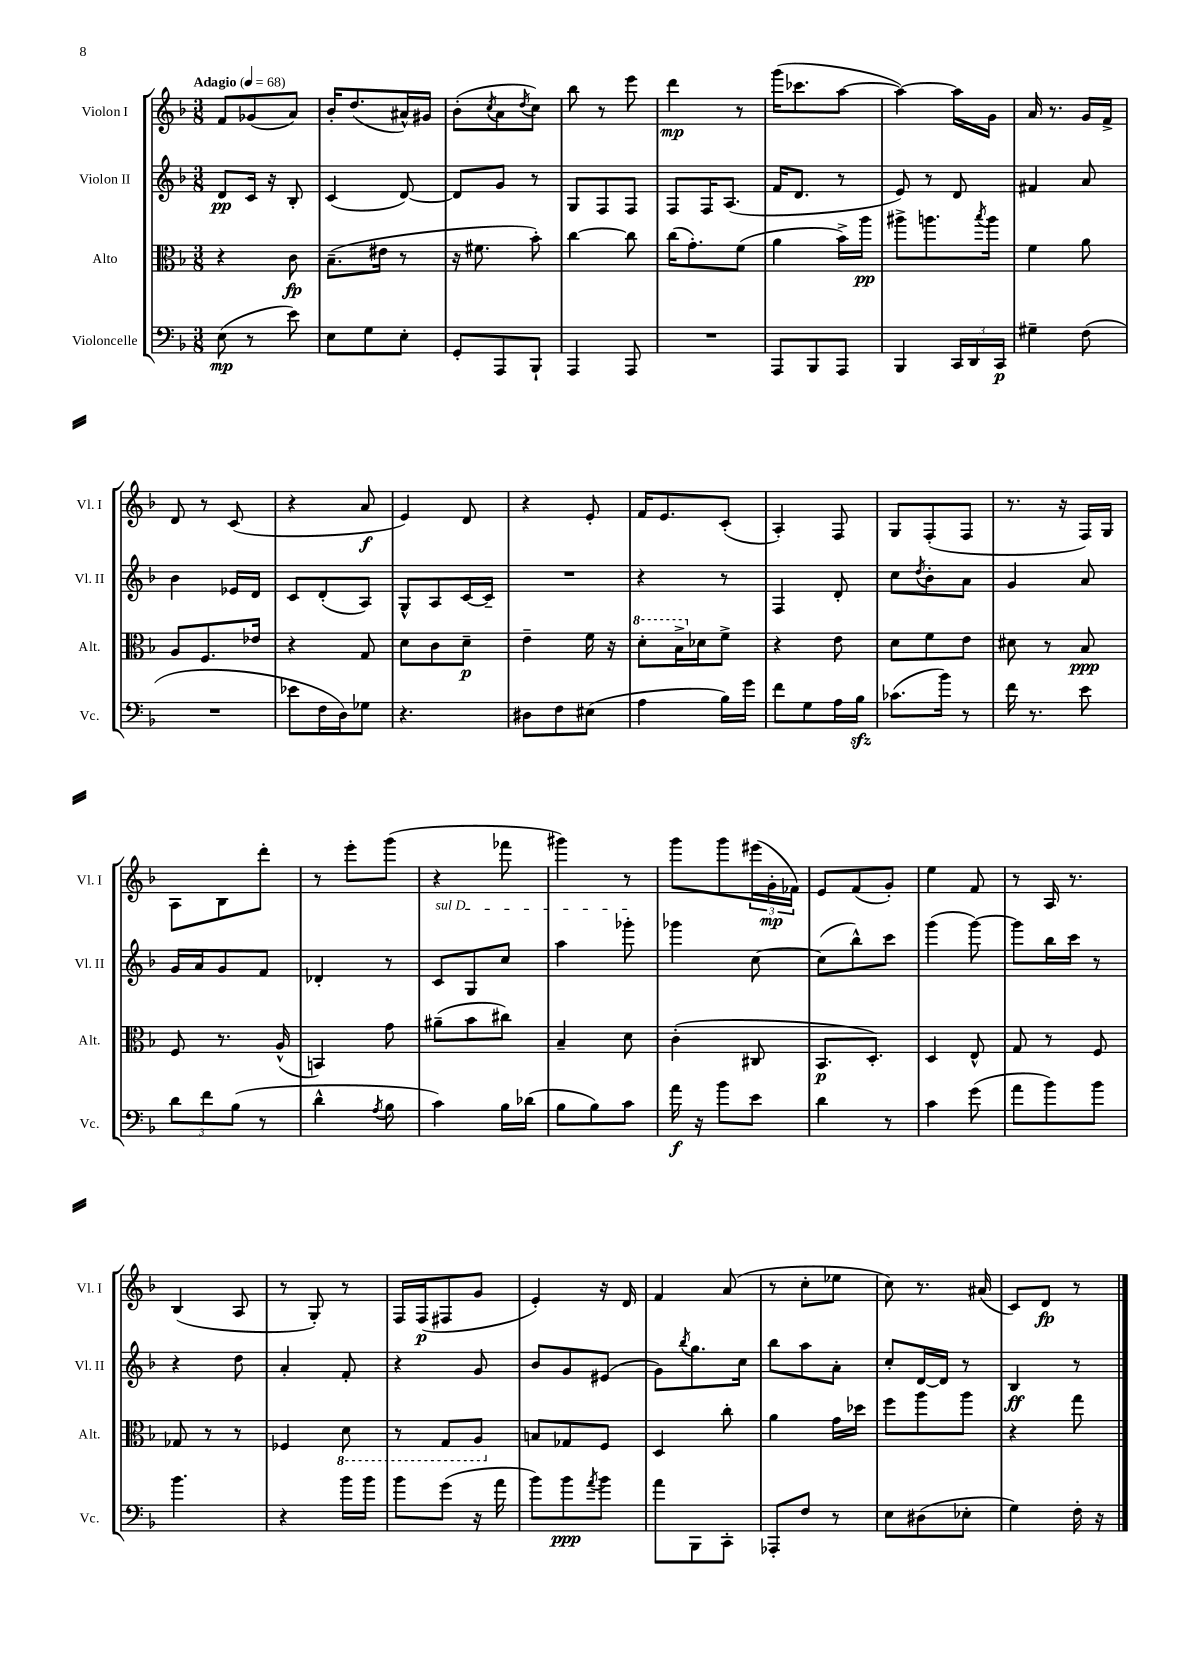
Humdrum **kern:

**kern	**kern	**kern	**kern
*staff4	*staff3	*staff2	*staff1
*clefF4	*clefC3	*clefG2	*clefG2
*k[b-]	*k[b-]	*k[b-]	*k[b-]
*M3/8	*M3/8	*M3/8	*M3/8
*MM68	*MM68	*MM68	*MM68
(8E	4r	8d	8f
8r	.	16c	(8g-
.	.	16r	.
8e)	8c	8B-'	8a)
=	=	=	=
8E	(8.B-~	(4c	16b-'
.	.	.	(8.dd
8G	.	.	.
.	16e#	.	.
8E'	8r	[8d)	16a#^^)
.	.	.	16g#
=	=	=	=
8GG'	16r	8d]	(8b-'
.	8.f#	.	.
.	.	.	8qcc
8AAA	.	8g	8a
.	.	.	8qdd
8BBB-`	8b-')	8r	8cc)
=	=	=	=
4AAA	[4cc	8G	8bb-
.	.	8F	8r
8AAA	8cc]	8F	8eee
=	=	=	=
4.r	(16cc	8F	4ddd
.	8.g')	.	.
.	.	16F	.
.	.	(8.A	.
.	(8f	.	8r
=	=	=	=
8AAA	4a	16f	(16ggg
.	.	8.d	8.ccc-
8BBB-	.	.	.
8AAA	16b-^)	8r	[8aa
.	16aa	.	.
=	=	=	=
4BBB-	8aa#^	8e)	4aa_)
.	8.aa	8r	.
24CC	.	8d	16aa]
24DD	.	.	.
.	8qbb-	.	.
.	16aa	.	16g
24CC	.	.	.
=	=	=	=
4G#~	4f	4f#	16a
.	.	.	8.r
(8F	8a	8a	16g
.	.	.	16f^
=	=	=	=
4.r	8A	4b-	8d
.	8.F	.	8r
.	.	16e-	(8c
.	16e-	16d	.
=	=	=	=
8e-	4r	8c	4r
16F	.	(8d'	.
16D)	.	.	.
8G-	8G	8A)	8a
=	=	=	=
4.r	8d	8G^^	4e)
.	8c	8A	.
.	8d~	[16c	8d
.	.	16c~]	.
=	=	=	=
8D#	4e~	4.r	4r
8F	.	.	.
(8E#	16f	.	8e'
.	16r	.	.
=	=	=	=
4A	8dd'	4r	16f
.	.	.	8.e
.	16b-^	.	.
.	16d-	.	.
16B-)	8f^	8r	(8c'
16g	.	.	.
=	=	=	=
8f	4r	4F	4A')
8G	.	.	.
16A	8e	8d'	8F
16B-	.	.	.
=	=	=	=
(8.c-	8d	8cc	8G
.	.	8qdd	.
.	8f	8b-'	(8F'
16b-)	.	.	.
8r	8e	8a	8F
=	=	=	=
16f	8d#	4g	8.r
8.r	.	.	.
.	8r	.	.
.	.	.	16r
8e	8B-	8a	16F)
.	.	.	16G
=	=	=	=
12d	8F	16g	8A
.	.	16a	.
12f	.	.	.
.	8.r	8g	8B-
(12B-	.	.	.
8r	.	8f	8ddd'
.	(16A^^	.	.
=	=	=	=
4d^^	4BB)	4d-'	8r
.	.	.	8eee'
8qA	.	.	.
8B-	8g	8r	(8ggg
=	=	=	=
4c)	(8a#~	8c	4r
.	8b-	8G	.
16B-	8cc#)	8cc	8fff-
(16d-	.	.	.
=	=	=	=
8B-	4B-~	4aa	4ggg#)
8B-)	.	.	.
8c	8d	8ggg-'	8r
=	=	=	=
16a	(4c'	4ggg-	8ggg
16r	.	.	.
8b-	.	.	8ggg
8e	8C#	[8cc	(24eee#
.	.	.	24g'
.	.	.	24f-)
=	=	=	=
4d	8.BB-	(8cc]	8e
.	.	8bb-^^)	(8f
.	8.D')	.	.
8r	.	8ccc	8g')
=	=	=	=
4c	4D	(4ggg	4ee
(8g	8E^^	[8ggg)	8f
=	=	=	=
8a	8G	8ggg]	8r
8b-)	8r	16bb-	16A
.	.	16ccc	8.r
8b-	8F	8r	.
=	=	=	=
4.b-	8G-	4r	(4B-
.	8r	.	.
.	8r	8dd	8A
=	=	=	=
4r	4F-	4a'	8r
.	.	.	8G')
16b-	8D	8f'	8r
16b-	.	.	.
=	=	=	=
8b-	8r	4r	16F
.	.	.	(16F
(8g	8GG	.	8F#
16r	8AA	8g	8g
16a	.	.	.
=	=	=	=
8b-)	8B	8b-	4e')
8b-	8G-	8g	.
8qa	.	.	.
8b-	8F	(8e#	16r
.	.	.	16d
=	=	=	=
8a	4D	8g)	4f
.	.	8qbb-	.
8BBB-	.	8.gg	.
8CC'	8cc'	.	(8a
.	.	16cc	.
=	=	=	=
8AAA-'	4a	8bb-	8r
8F	.	8aa	8cc'
8r	16g	8a'	8ee-
.	16dd-	.	.
=	=	=	=
8E	8ff	8cc'	8cc)
(8D#	8aa	[16d	8.r
.	.	16d]	.
8E-'	8aa	8r	.
.	.	.	(16a#
=	=	=	=
4G)	4r	4B-	8c)
.	.	.	8d
16F'	8gg	8r	8r
16r	.	.	.
==	==	==	==
*-	*-	*-	*-
